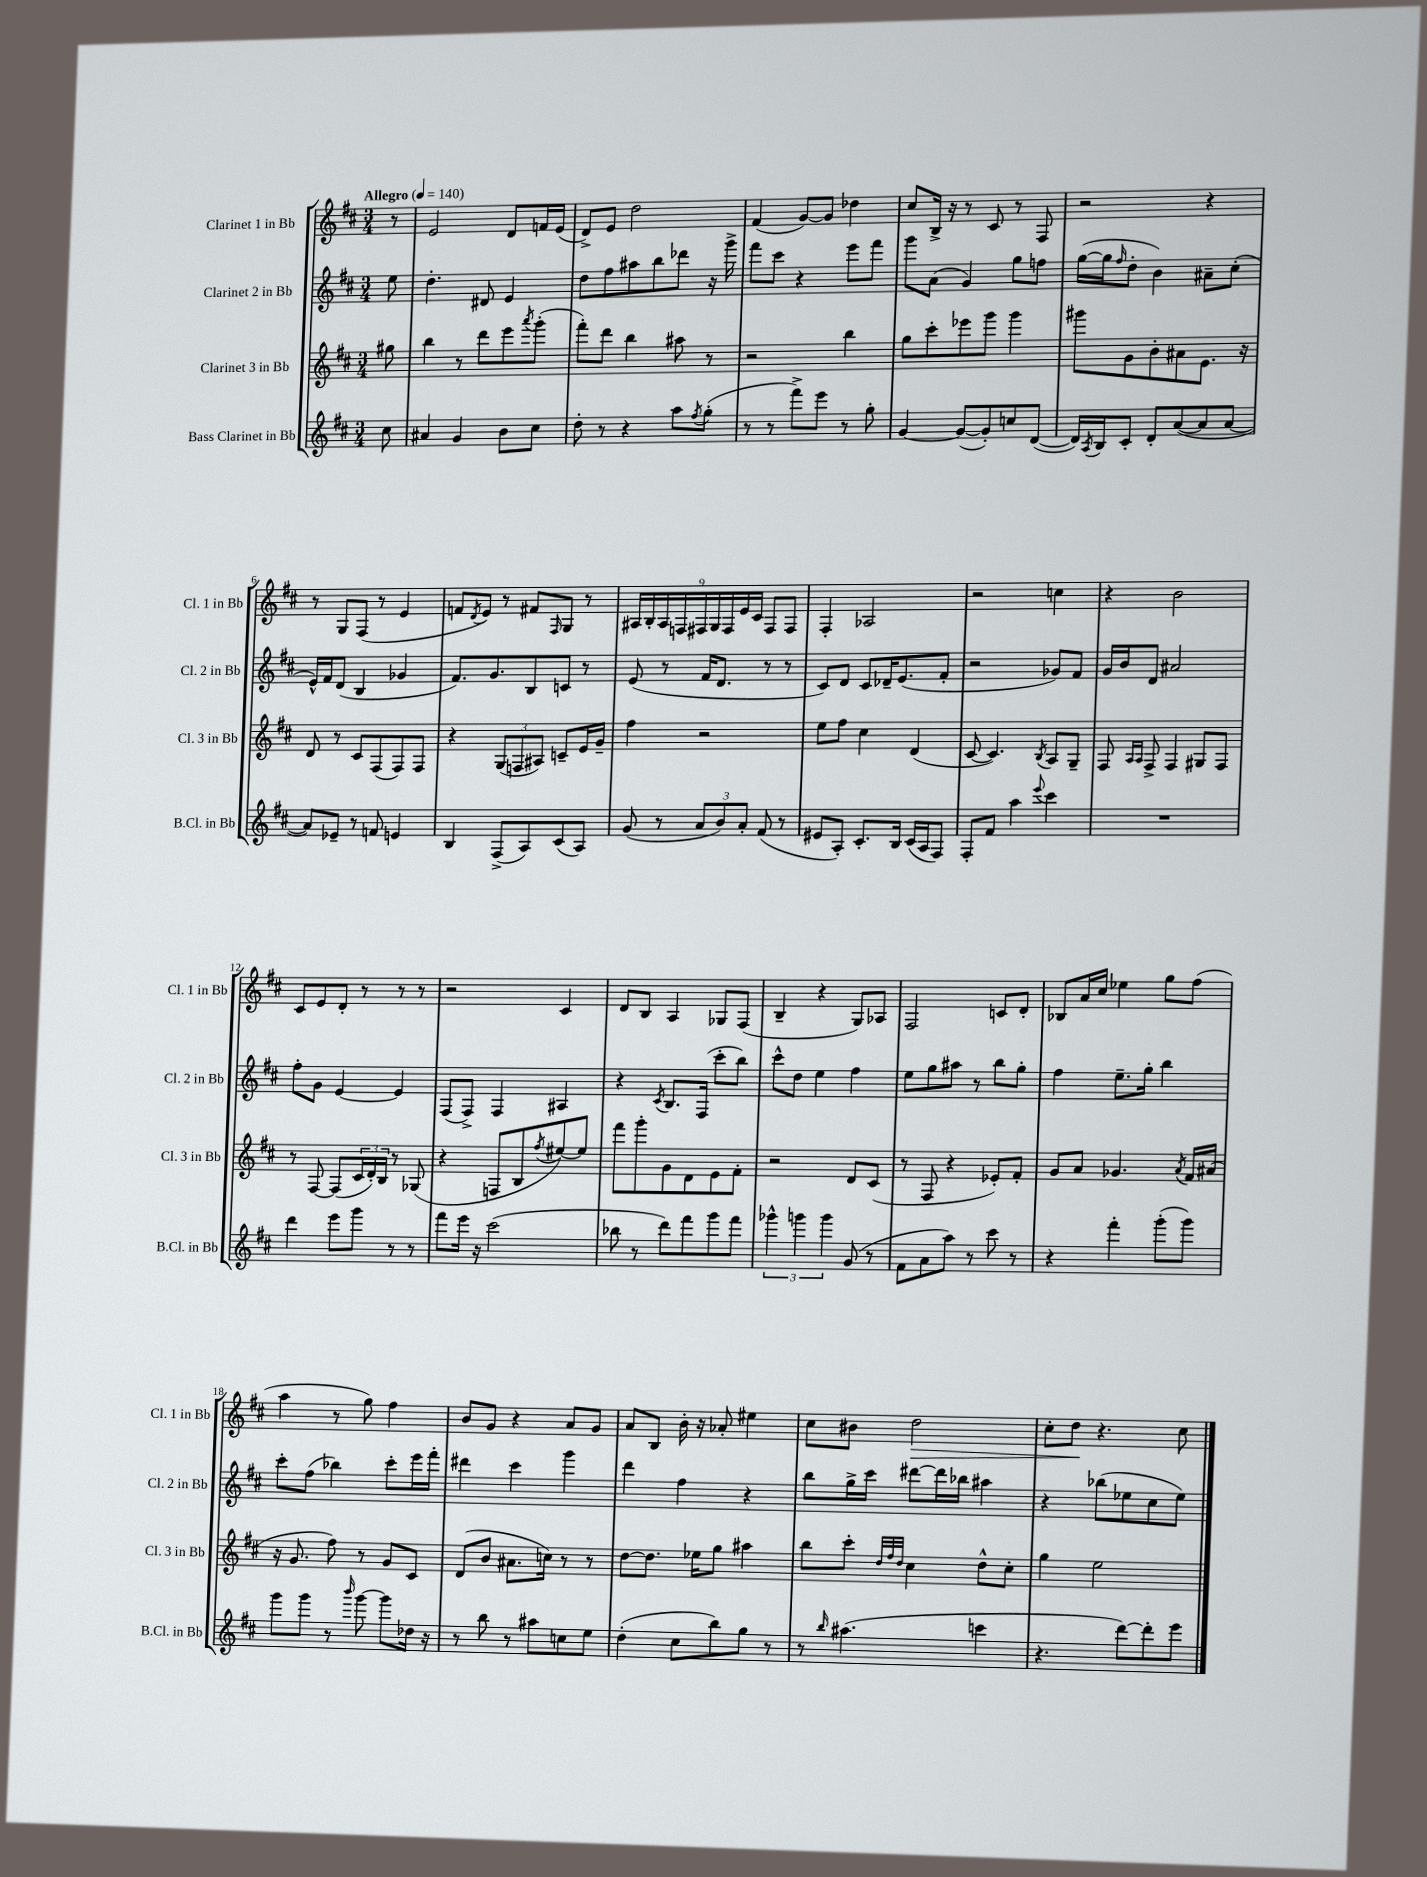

**kern	**kern	**kern	**kern
*staff4	*staff3	*staff2	*staff1
*clefG2	*clefG2	*clefG2	*clefG2
*k[f#c#]	*k[f#c#]	*k[f#c#]	*k[f#c#]
*M3/4	*M3/4	*M3/4	*M3/4
*MM140	*MM140	*MM140	*MM140
8cc#	8gg#	8ee	8r
=	=	=	=
4a#	4bb	4.dd'	2e
4g	8r	.	.
.	8ddd	8d#	.
8b	8eee	4e	8d
.	8qaaa	.	.
8cc#	(8ggg'	.	16f
.	.	.	(16e
=	=	=	=
8dd'	8fff#')	8dd	8d^)
8r	8ddd	8ff#	8e
4r	4bb	8aa#	2dd
.	.	8bb	.
8aa	8aa#	8ddd-	.
8qff#	.	.	.
(8gg'	8r	16r	.
.	.	16ggg^	.
=	=	=	=
8r	2r	8fff#	(4f#
8r	.	8ccc#	.
8fff#^)	.	4r	[8g)
8eee	.	.	8g]
8r	4bb	8eee	4dd-
8gg'	.	8fff#	.
=	=	=	=
[4g	8gg	8ggg	8cc#
.	8ccc#'	(8a	16B^
.	.	.	16r
(8g_	8eee-	4g)	8r
8g'])	8ggg	.	8c#
8cc	4ggg	8gg	8r
([8d	.	8ff	8F#
=	=	=	=
16d])	8ggg#	([16gg	2r
8qA	.	.	.
16B	.	16gg]	.
.	.	16qqff#	.
8c#'	8g	8dd'	.
8d'	8b'	4b)	.
([8a	8a#	.	.
8a]	8.e	8a#~	4r
[8a	.	(8cc#'	.
.	16r	.	.
=	=	=	=
8a])	8d	16e^^)	8r
.	.	16f#	.
8e-~	8r	(8d	8G
8r	8c#	4B	(8F#
8f	(8F#	.	8r
4e	8F#)	4g-	4e
.	8F#	.	.
=	=	=	=
4B	4r	8.f#)	8f
.	.	.	8qd
.	.	.	8e)
.	.	8.g	.
(8F#^	(12G	.	8r
.	12F	.	.
8A)	.	8B	8f#
.	12A#)	.	.
.	.	.	16qqF#
(8c#	8c~	8c	8G
8A)	16e	8r	8r
.	16g~	.	.
=	=	=	=
(8g	4ff#	(8e	18A#
.	.	.	18B'
.	.	.	18A#
8r	.	8r	.
.	.	.	18F
.	.	.	18F#
12a	2r	16f#	.
.	.	.	18G
.	.	8.d	.
12b)	.	.	18F#
.	.	.	18e
12a'	.	.	.
.	.	.	18c#
(8f#	.	8r	8F#
8r	.	8r	8F#
=	=	=	=
8e#	8ee	8c#)	4F#'
8A')	8ff#	8d	.
8.c#'	4cc#	8c#	2A-
.	.	16d-~	.
16B	.	(8.e	.
(16c#	(4d	.	.
16A	.	.	.
8F#)	.	8f#'	.
=	=	=	=
8F#'	[8c#	2r	2r
8f#	4.c#])	.	.
4aa	.	.	.
8qqeee	8qB	.	.
4ccc#	8A	8g-)	4cc
.	8G~	8f#	.
=	=	=	=
2.r	8F#	16g	4r
.	.	16b	.
.	16qqA	.	.
.	16qqA	.	.
.	8F#^	8d	.
.	4F#	2a#	2b
.	8G#	.	.
.	8F#	.	.
=	=	=	=
4ddd	8r	8ff#'	8c#
.	[8F#	8g	8e
8eee	(8F#]	[4e	8d'
8ggg	24c#	.	8r
.	24d')	.	.
.	24B	.	.
8r	8r	4e]	8r
8r	(8G-	.	8r
=	=	=	=
8fff#	4r	(8F#	2r
16eee	.	8F#^)	.
16r	.	.	.
(2ccc#	8F	4F#	.
.	8B	.	.
.	8qff#	.	.
.	[8ee#)	4A#	4c#
.	8ee#]	.	.
=	=	=	=
8bb-	8fff#	4r	8d
8r	8ggg'	.	8B
.	.	8qc#	.
8ddd)	8g	8.B	4A
8fff#	8d	.	.
.	.	(16F#	.
8ggg	8e	8ccc#'	8G-
8fff#	8f#'	8bb)	(8F#
=	=	=	=
6ggg-^^	2r	8ccc#^^	4B~
.	.	8dd	.
6ggg	.	.	.
.	.	4ee	4r
6ggg	.	.	.
(8g	8d	4ff#	8G)
8r	(8c#	.	8A-
=	=	=	=
8f#	8r	8ee	2F#
8a	8F#	8gg	.
8aa)	4r	8aa#	.
8r	.	8r	.
8ccc#	8e-')	8bb	8c
8r	8f#'	8gg'	8d'
=	=	=	=
4r	8g	4ff#	8B-
.	8a	.	16a
.	.	.	16cc#
4fff#'	4.g-	8.ee~	4ee-
.	.	16gg'	.
(8ggg'	.	4bb	8gg
.	8qa	.	.
8ggg)	16f#	.	(8ff#
.	(16a#	.	.
=	=	=	=
8ggg	16r	8ccc#'	4aa
.	8.g	.	.
8ggg	.	(8ff#	.
8r	8ff#)	4bb-)	8r
16qqbbb	.	.	.
[8ggg	8r	.	8gg)
8ggg]	8g	8ccc#'	4ff#
16dd-	8c#	16eee	.
16r	.	16fff#'	.
=	=	=	=
8r	(8d	4ddd#	8b
8bb	8b	.	8g
8r	8.a#	4ccc#	4r
8aa#	.	.	.
.	16cc)	.	.
8cc	8r	4ggg	8a
8ee	8r	.	8g
=	=	=	=
(4dd'	[8dd	4ddd	8a
.	8.dd]	.	8B
8cc#	.	4ff#	16b'
.	16ee-	.	16r
8bb)	8gg	.	8a-'
8gg	4aa#	4r	4ee#
8r	.	.	.
=	=	=	=
8r	8bb	8bb	8cc#
16qqbb	.	.	.
(4.aa#	8ccc#'	16gg^	8b#
.	.	16ccc#	.
.	32qqdd	.	.
.	32qqff#	.	.
.	32qqdd	.	.
.	4cc#	[8ddd#	2dd
.	.	16ddd#]	.
.	.	16bb-	.
4ccc	8dd^^	4aa#	.
.	8cc#'	.	.
=	=	=	=
4.r	4gg	4r	8cc#'
.	.	.	8dd
.	2ee	(8bb-	4.r
[8ddd)	.	8ee-	.
8ddd']	.	8cc#	.
8eee	.	8ee-)	8cc#
==	==	==	==
*-	*-	*-	*-
